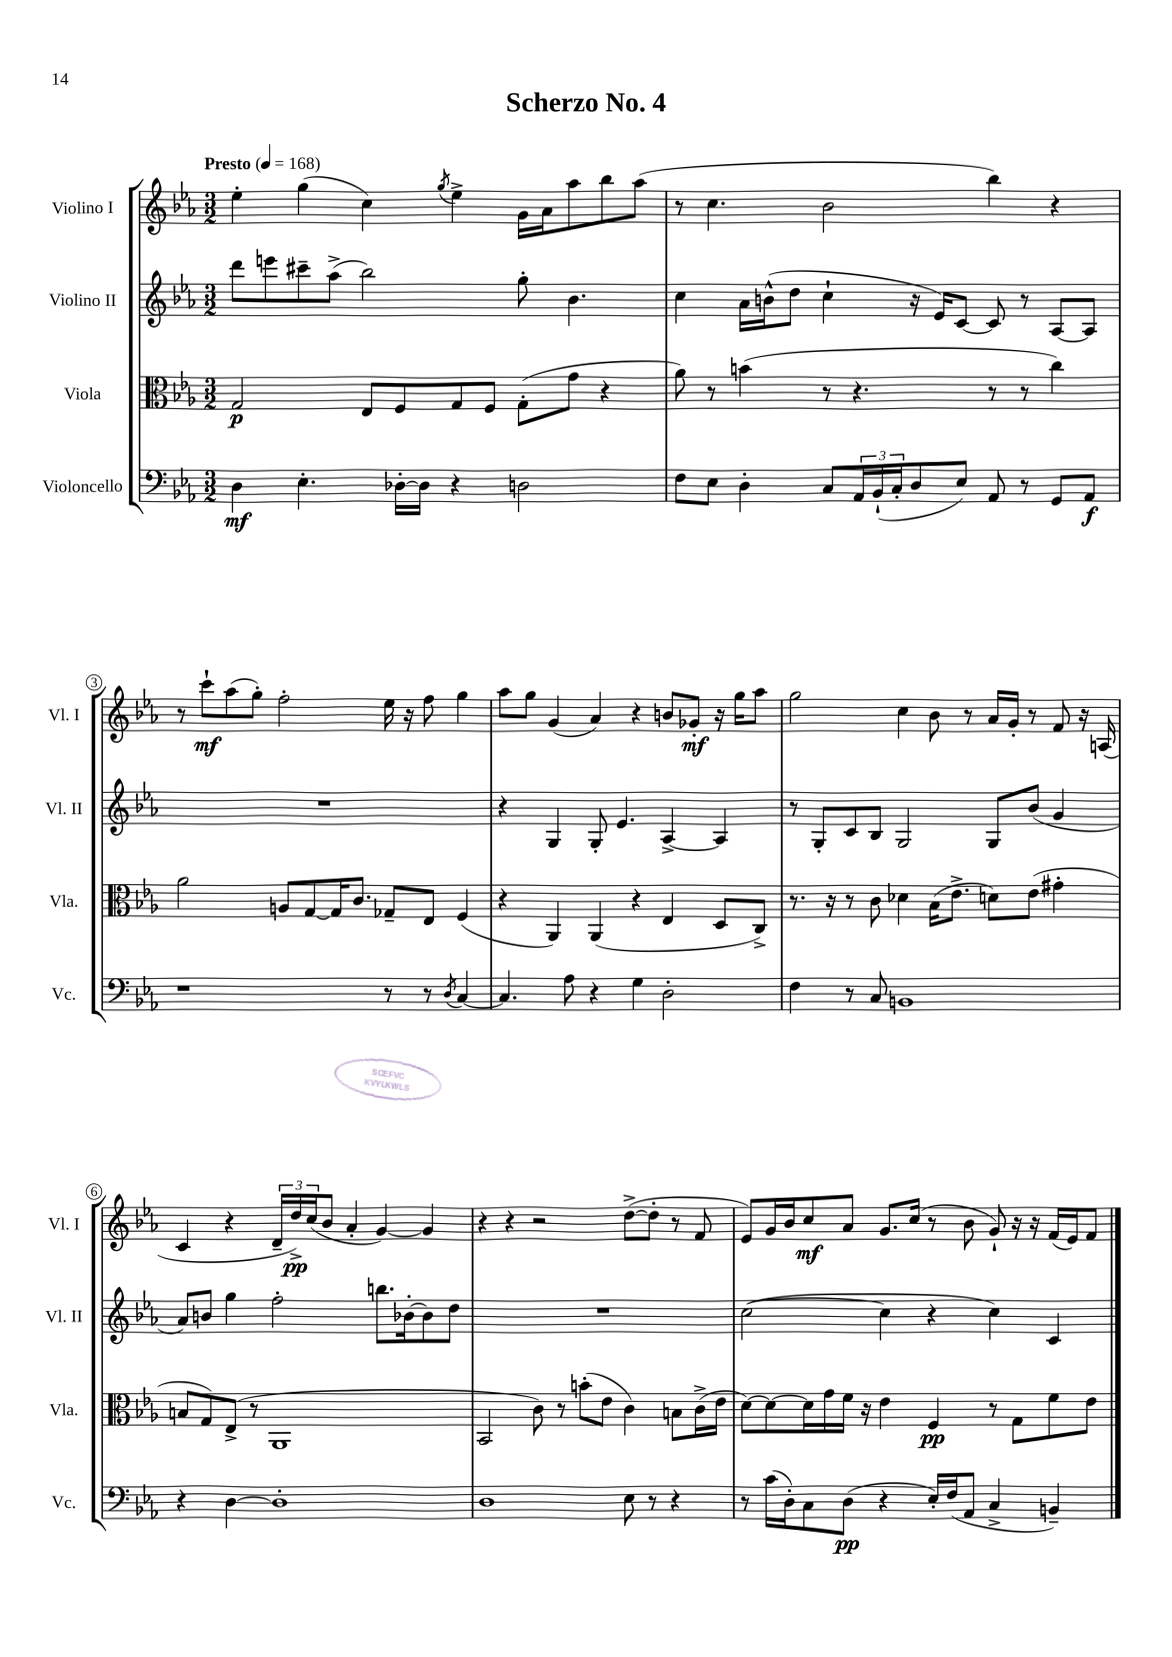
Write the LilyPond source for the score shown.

\header { title = "Scherzo No. 4" }
<<
\new StaffGroup <<
\new Staff = "s0" \with { instrumentName = "Violino I" shortInstrumentName = "Vl. I" } {
    \clef treble \key ees \major \numericTimeSignature \time 3/2 \tempo "Presto" 4 = 168
    ees''4-. g''4( c''4) \acciaccatura { g''8 } ees''4-> g'16 aes'16 aes''8 bes''8 aes''8( |
    r8 c''4. bes'2 bes''4) r4 |
    r8 c'''8-!\mf aes''8( g''8-.) f''2-. ees''16 r16 f''8 g''4 |
    aes''8 g''8 g'4( aes'4) r4 b'8 ges'8-.\mf r16 g''16 aes''8 |
    g''2 c''4 bes'8 r8 aes'16 g'16-. r8 f'8 r16 a16( |
    c'4 r4 \tuplet 3/2 { d'16-- d''16->\pp) c''16( } bes'8 aes'4-. g'4~) g'4 |
    r4 r4 r2 d''8~->( d''8-. r8 f'8 |
    ees'8) g'16 bes'16 c''8\mf aes'8 g'8. c''16( r8 bes'8 g'8-!) r16 r16 f'16( ees'16) f'8 \bar "|." |
}
\new Staff = "s1" \with { instrumentName = "Violino II" shortInstrumentName = "Vl. II" } {
    \clef treble \key ees \major \numericTimeSignature \time 3/2
    d'''8 e'''8 cis'''8-- aes''8->( bes''2) g''8-. bes'4. |
    c''4 aes'16 b'16-^( d''8 c''4-! r16 ees'16) c'8~ c'8 r8 aes8~ aes8 |
    R1. |
    r4 g4 g8-. ees'4. aes4~-> aes4 |
    r8 g8-. c'8 bes8 g2 g8 bes'8( g'4 |
    aes'8) b'8 g''4 f''2-. b''8. bes'16~-. bes'8 d''8 |
    R1. |
    c''2~( c''4 r4 c''4) c'4 \bar "|." |
}
\new Staff = "s2" \with { instrumentName = "Viola" shortInstrumentName = "Vla." } {
    \clef alto \key ees \major \numericTimeSignature \time 3/2
    g2\p ees8 f8 g8 f8 g8-.( g'8 r4 |
    aes'8) r8 b'4( r8 r4. r8 r8 c''4) |
    aes'2 a8 g8~ g16 c'8. ges8-- ees8 f4( |
    r4 aes,4) aes,4( r4 ees4 d8 c8->) |
    r8. r16 r8 c'8 des'4 bes16( ees'8.-> d'8) ees'8( gis'4-. |
    b8 g8) ees8->( r8 aes,1 |
    bes,2 c'8) r8 b'8-.( ees'8 c'4) b8 c'16->( ees'16 |
    d'8~) d'8~ d'16 g'16 f'16 r16 ees'4 f4\pp r8 g8 f'8 ees'8 \bar "|." |
}
\new Staff = "s3" \with { instrumentName = "Violoncello" shortInstrumentName = "Vc." } {
    \clef bass \key ees \major \numericTimeSignature \time 3/2
    d4\mf ees4.-. des16~-. des16 r4 d2 |
    f8 ees8 d4-. c8 \tuplet 3/2 { aes,16 bes,16-!( c16-. } d8 ees8) aes,8 r8 g,8 aes,8\f |
    r1 r8 r8 \acciaccatura { d8 } c4~ |
    c4. aes8 r4 g4 d2-. |
    f4 r8 c8 b,1 |
    r4 d4~ d1-. |
    d1 ees8 r8 r4 |
    r8 c'16( d16-.) c8 d8\pp( r4 ees16-.) f16( aes,8 c4-> b,4--) \bar "|." |
}
>>
>>
\layout { \context { \Score \override BarNumber.stencil = #(make-stencil-circler 0.1 0.3 ly:text-interface::print) } }
